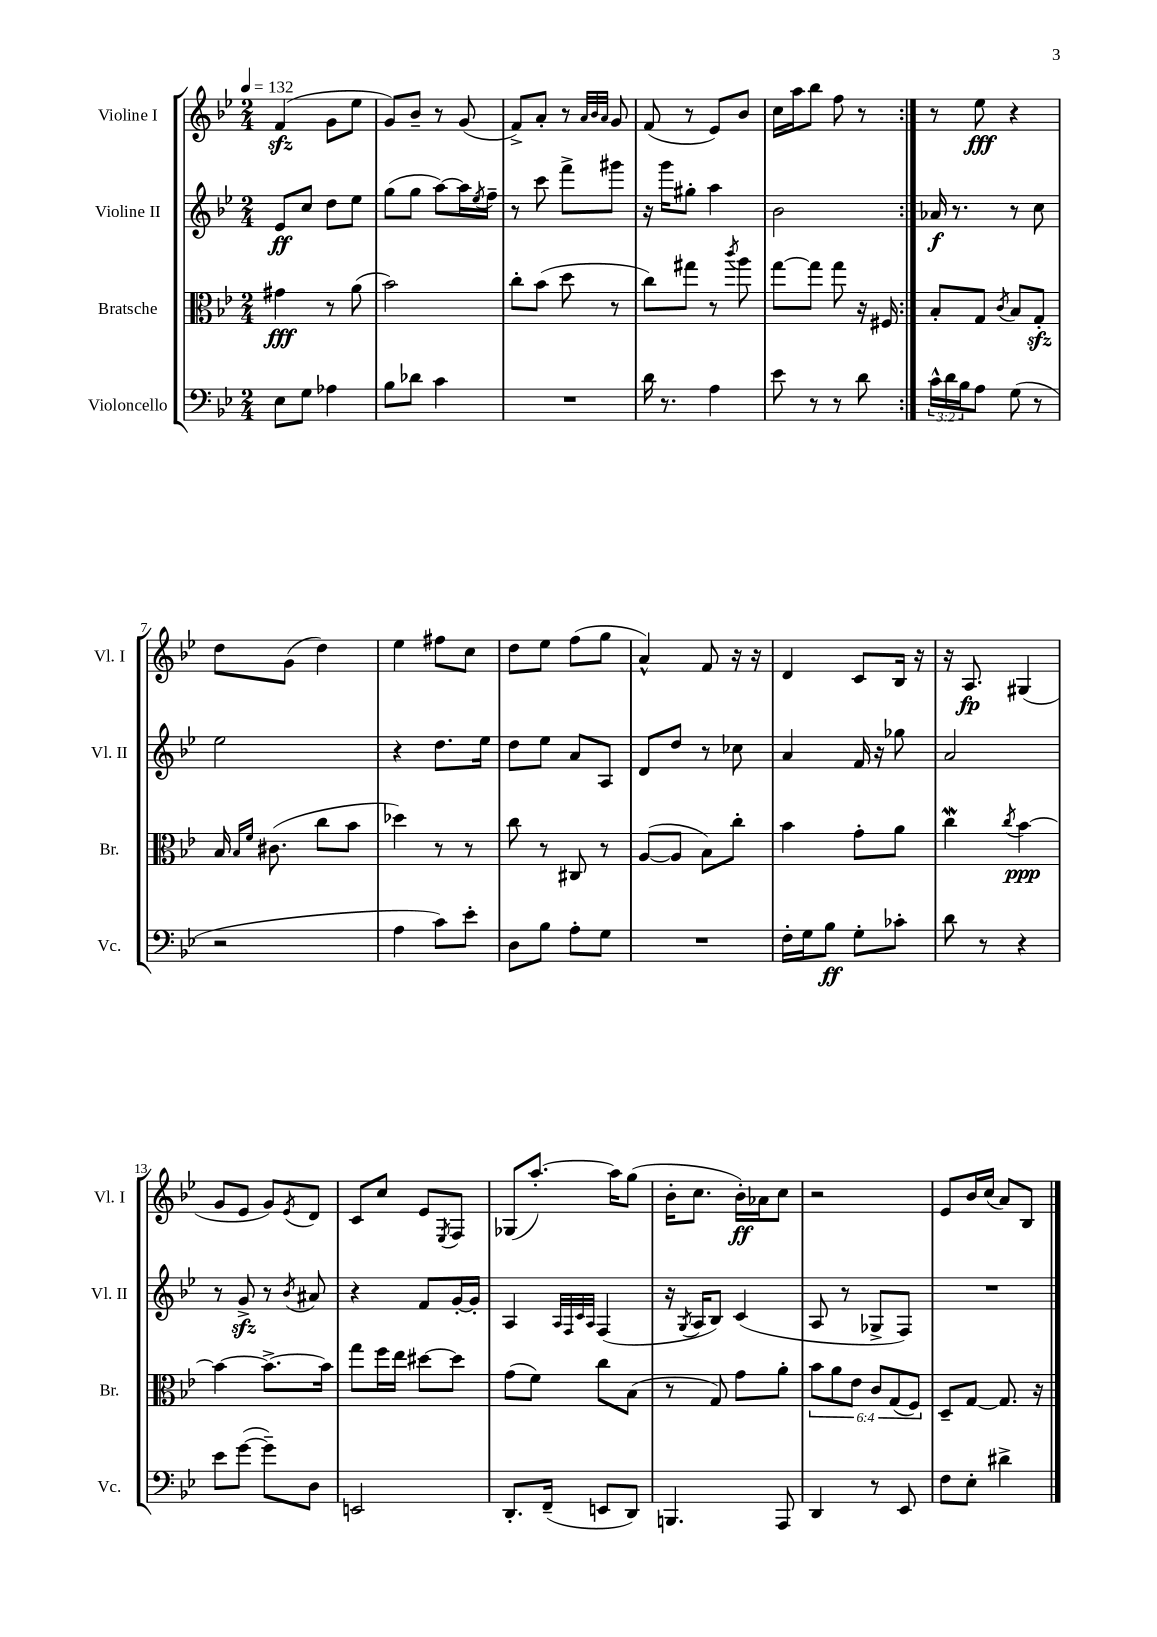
<<
\new StaffGroup <<
\new Staff = "s0" \with { instrumentName = "Violine I" shortInstrumentName = "Vl. I" } {
    \clef treble \key bes \major \numericTimeSignature \time 2/4 \tempo 4 = 132
    \repeat volta 2 { f'4\sfz( g'8 ees''8 |
    g'8) bes'8-- r8 g'8( |
    f'8->) a'8-. r8 \grace { a'32 bes'32 a'32 } g'8 |
    f'8( r8 ees'8) bes'8 |
    c''16 a''16 bes''8 f''8 r8 | }
    r8 ees''8\fff r4 |
    d''8 g'8( d''4) |
    ees''4 fis''8 c''8 |
    d''8 ees''8 f''8( g''8 |
    a'4-^) f'8 r16 r16 |
    d'4 c'8 bes16 r16 |
    r16 a8.\fp gis4( |
    g'8 ees'8 g'8) \acciaccatura { ees'8 } d'8 |
    c'8 c''8 ees'8 \acciaccatura { ees8 } f8 |
    ges8( a''8.~-.) a''16 g''8( |
    bes'16-. c''8. bes'16-.\ff) aes'16 c''8 |
    r2 |
    ees'8 bes'16 c''16( a'8) bes8 \bar "|." |
}
\new Staff = "s1" \with { instrumentName = "Violine II" shortInstrumentName = "Vl. II" } {
    \clef treble \key bes \major \numericTimeSignature \time 2/4
    \repeat volta 2 { ees'8\ff c''8 d''8 ees''8 |
    g''8( g''8 a''8~) a''16 \acciaccatura { ees''8 } f''16-- |
    r8 c'''8 f'''8-> gis'''8 |
    r16 g'''16 gis''8-. a''4 |
    bes'2 | }
    aes'16\f r8. r8 c''8 |
    ees''2 |
    r4 d''8. ees''16 |
    d''8 ees''8 a'8 a8 |
    d'8 d''8 r8 ces''8 |
    a'4 f'16 r16 ges''8 |
    a'2 |
    r8 g'8->\sfz r8 \acciaccatura { bes'8 } ais'8 |
    r4 f'8 g'16~-. g'16-. |
    a4 \grace { a32 f32 c'32 a32 } f4( |
    r16 \acciaccatura { g8 } a16 bes8) c'4( |
    a8 r8 ges8-> f8) |
    R2 \bar "|." |
}
\new Staff = "s2" \with { instrumentName = "Bratsche" shortInstrumentName = "Br." } {
    \clef alto \key bes \major \numericTimeSignature \time 2/4 \override Staff.TupletNumber.text = #tuplet-number::calc-fraction-text
    \repeat volta 2 { gis'4\fff r8 a'8( |
    bes'2) |
    c''8-. bes'8( d''8 r8 |
    c''8) gis''8 r8 \acciaccatura { c'''8 } a''8 |
    g''8~ g''8 g''8 r16 fis16 | }
    bes8-. g8 \acciaccatura { c'8 } bes8 g8-.\sfz |
    bes16 \grace { bes16 f'16 } cis'8.( c''8 bes'8 |
    des''4) r8 r8 |
    c''8 r8 cis8 r8 |
    a8~( a8 bes8) c''8-. |
    bes'4 g'8-. a'8 |
    c''4\mordent \acciaccatura { c''8 } bes'4~\ppp |
    bes'4~ bes'8.~-> bes'16 |
    g''8 f''16 ees''16 dis''8~ dis''8 |
    g'8( f'8) c''8 bes8( |
    r8 g8) g'8 a'8-. |
    \tuplet 6/4 { bes'8 a'8 ees'8 c'8 g8( f8) } |
    d8-- g8~ g8. r16 \bar "|." |
}
\new Staff = "s3" \with { instrumentName = "Violoncello" shortInstrumentName = "Vc." } {
    \clef bass \key bes \major \numericTimeSignature \time 2/4 \override Staff.TupletNumber.text = #tuplet-number::calc-fraction-text
    \repeat volta 2 { ees8 g8 aes4 |
    bes8 des'8 c'4 |
    R2 |
    d'16 r8. a4 |
    ees'8 r8 r8 d'8 | }
    \tuplet 3/2 { c'16-^ d'16 bes16 } a8 g8( r8 |
    r2 |
    a4 c'8) ees'8-. |
    d8 bes8 a8-. g8 |
    R2 |
    f16-. g16 bes8\ff g8-. ces'8-. |
    d'8 r8 r4 |
    ees'8 g'8~( g'8--) d8 |
    e,2 |
    d,8.-. f,16--( e,8 d,8) |
    b,,4. a,,8 |
    d,4 r8 ees,8 |
    f8 ees8-. dis'4-> \bar "|." |
}
>>
>>
